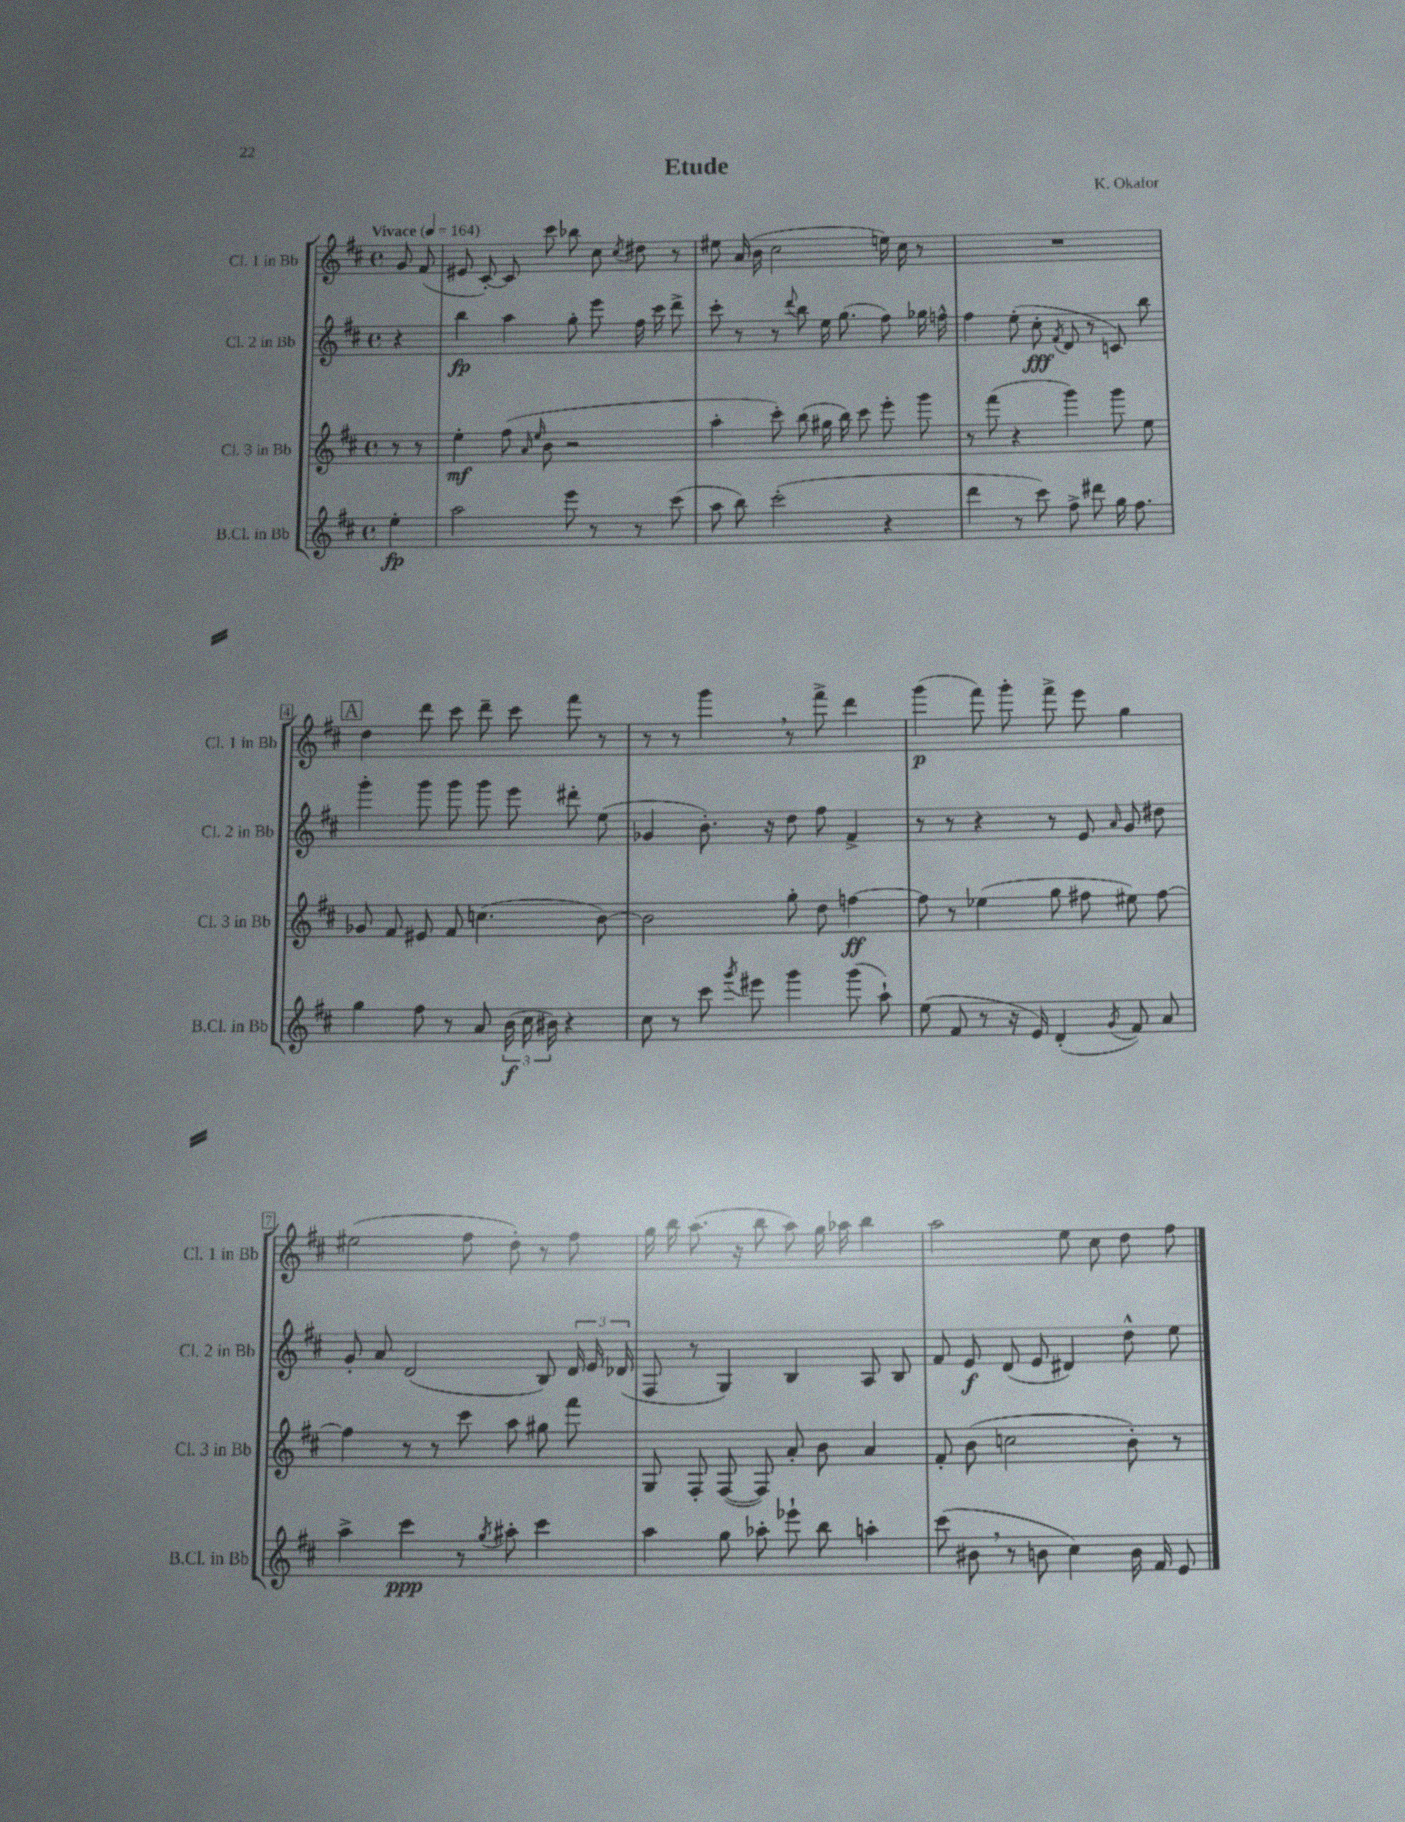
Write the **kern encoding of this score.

**kern	**kern	**kern	**kern
*staff4	*staff3	*staff2	*staff1
*clefG2	*clefG2	*clefG2	*clefG2
*k[f#c#]	*k[f#c#]	*k[f#c#]	*k[f#c#]
*M4/4	*M4/4	*M4/4	*M4/4
*met(c)	*met(c)	*met(c)	*met(c)
*MM164	*MM164	*MM164	*MM164
4ee'\	8r	4r	8g/
.	8r	.	(8f#/
=	=	=	=
2aa\	4ee'\	4bb\	8e#/
.	.	.	[8c#'/)
.	(8ff#\	4aa\	8c#/]
.	16qqa/	.	.
.	16qqee/	.	.
.	8b\	.	8ccc#\
8eee\	2r	8gg'\	8bb-\
8r	.	8eee\	8cc#\
.	.	.	8qcc#/
8r	.	16ff#\	8dd#\
.	.	16ccc#\	.
(8ccc#\	.	8ddd^\	8r
=	=	=	=
8aa\	4aa'\	8ccc#'\	8ee#\
8bb\)	.	8r	(16a/
.	.	.	16b\
(2ccc#'\	8ccc#'\)	8r	2cc#\
.	.	8qqddd/	.
.	(8bb\	8bb\	.
.	16gg#\	16ee\	.
.	16bb\)	(8.gg\	.
.	8ccc#\	.	.
4r	8eee'\	8ff#\)	16ee\)
.	.	.	16cc#\
.	8ggg\	16gg-\	8r
.	.	16ff^^\	.
=	=	=	=
4ddd\	8r	4ff#\	1r
.	(8fff#\	.	.
8r	4r	(8ee'\	.
8ccc#\)	.	8cc#'\	.
.	.	8qf#/	.
8ff#^\	4ggg\)	8d/	.
8ddd#\	.	8r	.
16gg\	8ggg\	8c/)	.
8.ff#\	.	.	.
.	8ee\	8bb\	.
=	=	=	=
4gg\	8g-/	4ggg'\	4dd\
.	8f#/	.	.
8ff#\	8e#/	8ggg\	8ddd\
8r	8f#/	8ggg\	8ccc#\
8a/	(4.cc\	8ggg\	8ddd~\
(24b\	.	8eee\	8ccc#\
24cc#\	.	.	.
24b#\)	.	.	.
4r	.	8ddd#'\	8fff#\
.	[8b\)	(8ee\	8r
=	=	=	=
8cc#\	2b\]	4g-/	8r
8r	.	.	8r
8ccc#\	.	8.b'\)	4ggg\
8qggg/	.	.	.
8eee#\	.	.	.
.	.	16r	.
4ggg\	8gg'\	8dd\	8r
.	8dd\	8ff#\	8fff#^\
(8ggg\	[4ff\	4f#^/	4ddd\
8aa`\)	.	.	.
=	=	=	=
(8ee\	8ff\]	8r	(4ggg\
8f#/	8r	8r	.
8r	(4ee-\	4r	8fff#\)
16r	.	.	8ggg'\
16e/)	.	.	.
(4d'/	8gg\	8r	8fff#^\
.	8ff#\	8e/	8eee\
8qg/	.	16qqa/	.
8f#/)	8ee#\)	8g/	4gg\
8a/	[8ff#\	8dd#\	.
=	=	=	=
4aa^\	4ff#\]	8g'/	(2ee#\
.	.	8a/	.
4ccc#\	8r	(2d/	.
.	8r	.	.
8r	8ccc#\	.	8ff#\
8qgg/	.	.	.
8aa#'\	8aa\	.	8dd'\)
4ccc#\	8gg#\	8B/)	8r
.	8fff#\	24d/	8ff#\
.	.	24e/	.
.	.	(24d-/	.
=	=	=	=
4aa\	8G/	8F#/	16gg\
.	.	.	16bb\
.	8F#'/	8r	(8.aa\
8gg\	([8F#/	4G/)	.
.	.	.	16r
8aa-'\	8F#/])	.	8bb\
8eee-`\	8a'/	4B/	8aa\)
8bb\	8b\	.	16gg\
.	.	.	16aa-\
4aa'\	4a/	8A/	4bb\
.	.	8B/	.
=	=	=	=
(8ccc#\	8f#'/	8f#/	2aa\
8b#\	(8b\	8e/	.
8r	2cc\	(8d/	.
8b\	.	8e/	.
4cc#\)	.	4d#/)	8ee\
.	.	.	8cc#\
16b\	8b'\)	8dd^^\	8dd\
16f#/	.	.	.
8e/	8r	8ee\	8ff#\
==	==	==	==
*-	*-	*-	*-
